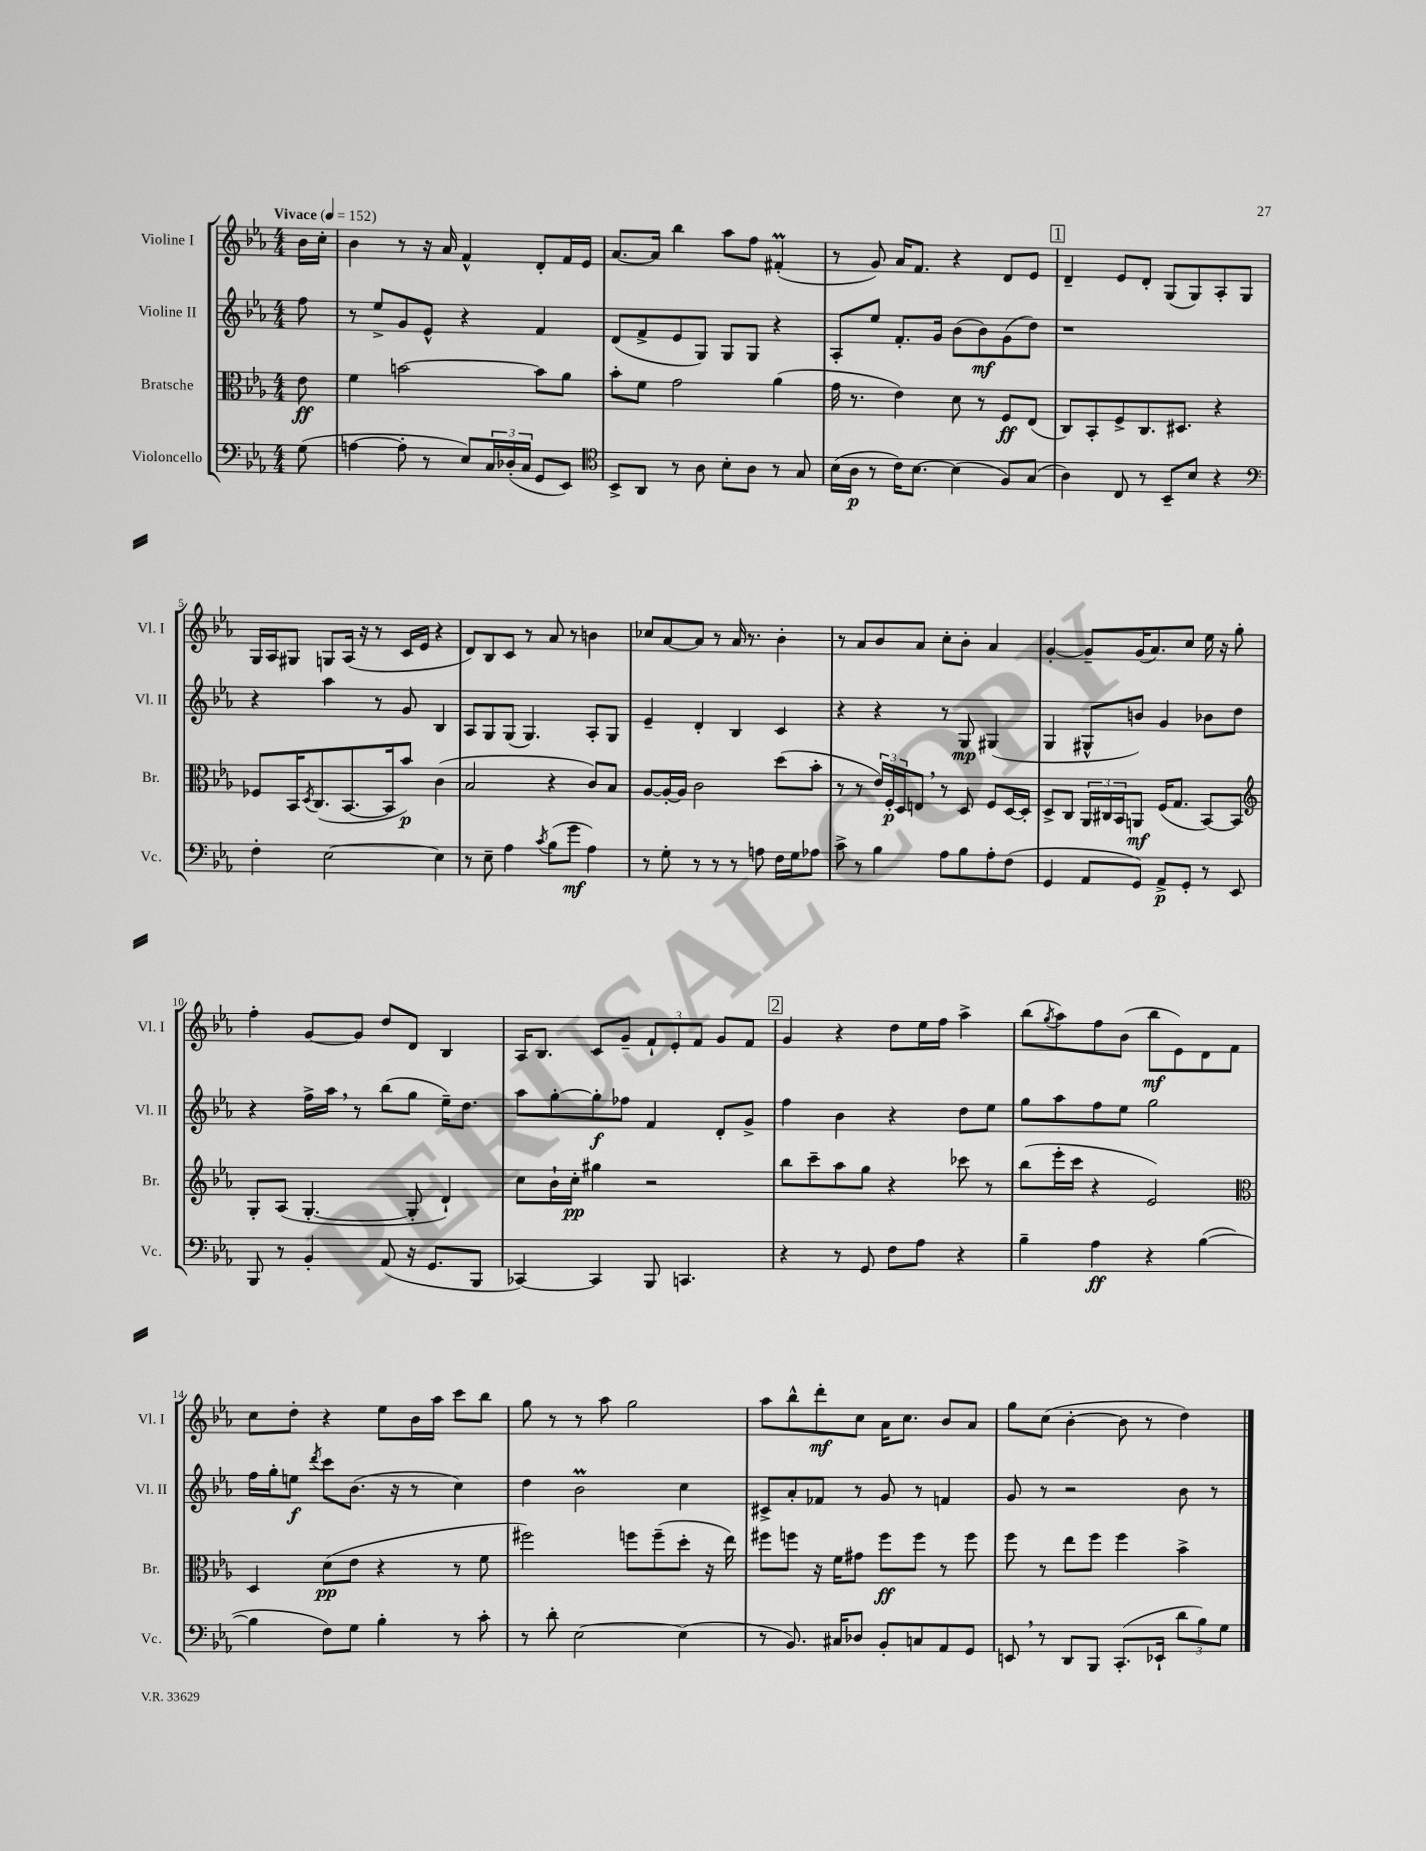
<<
\new StaffGroup <<
\new Staff = "s0" \with { instrumentName = "Violine I" shortInstrumentName = "Vl. I" } {
    \clef treble \key ees \major \numericTimeSignature \time 4/4 \partial 8 \tempo "Vivace" 4 = 152
    bes'16 c''16-. |
    bes'4 r8 r16 aes'16 f'4-^ d'8-. f'16 ees'16 |
    aes'8.~ aes'16 bes''4 aes''8 f''8 fis'4-.\prall( |
    r8 g'8) aes'16 f'8. r4 d'8 ees'8 |
    \mark \markup { \box "1" } d'4-- ees'8 d'8-. g8( g8) aes8-. g8 |
    g16 aes16 gis8 g8 aes16( r16 r8 c'16 ees'16 r4 |
    d'8) bes8 c'8 r8 aes'8 r8 b'4 |
    ces''8 aes'8~ aes'8 r8 aes'16 r8. bes'4-. |
    r8 aes'8 bes'8 aes'8 c''8-. bes'8-. aes'4 |
    g'4~-. g'8-- g'16( aes'8.) c''8 ees''16 r16 g''8-. |
    f''4-. g'8~ g'8 d''8 d'8 bes4 |
    aes16 bes8. c'8 g'8-- \tuplet 3/2 { f'8-! ees'8-. f'8 } g'8 f'8 |
    \mark \markup { \box "2" } g'4 r4 d''8 ees''16 f''16 aes''4-> |
    bes''8( \acciaccatura { g''8 } aes''8) f''8 bes'8( bes''8\mf ees'8) d'8 f'8 |
    c''8 d''8-. r4 ees''8 bes'16 aes''16 c'''8 bes''8 |
    g''8 r8 r8 aes''8 g''2 |
    aes''8 bes''8-^ d'''8-.\mf c''8 aes'16 c''8. bes'8 aes'8 |
    g''8 c''8( bes'4~-. bes'8 r8 d''4) \bar "|." |
}
\new Staff = "s1" \with { instrumentName = "Violine II" shortInstrumentName = "Vl. II" } {
    \clef treble \key ees \major \numericTimeSignature \time 4/4 \partial 8
    f''8 |
    r8 ees''8-> g'8 ees'8-^ r4 f'4 |
    d'8( f'8-> ees'8 g8) g8 g8 r4 |
    aes8-. ees''8 f'8.-. g'16 bes'8( bes'8\mf) g'8( d''8) |
    \mark \markup { \box "1" } r1 |
    r4 aes''4 r8 g'8 bes4 |
    aes8 g8 g8( g4.) aes8-. g8 |
    ees'4-- d'4-. bes4 c'4 |
    r4 r4 r8 g8\mp gis4( |
    g4 gis8-^ b'8) g'4 bes'8 d''8 |
    r4 f''16-> aes''16 \breathe r8 bes''8( g''8 ees''16--) d''8. |
    aes''8 g''8~-. g''8-.\f fes''8 f'4 d'8-. g'8-> |
    \mark \markup { \box "2" } f''4 bes'4 r4 d''8 ees''8 |
    g''8 aes''8 f''8 ees''8 g''2 |
    f''16 g''16-. e''8\f \acciaccatura { d'''8 } c'''8 bes'8.( r16 r8 c''4) |
    d''4 bes'2\prall c''4 |
    cis'8-> aes'8-. fes'8 r8 g'8 r8 f'4 |
    g'8 r8 r2 bes'8 r8 \bar "|." |
}
\new Staff = "s2" \with { instrumentName = "Bratsche" shortInstrumentName = "Br." } {
    \clef alto \key ees \major \numericTimeSignature \time 4/4 \partial 8
    ees'8\ff |
    f'4 b'2~ b'8 aes'8 |
    bes'8-. f'8 g'2 aes'4( |
    g'16 r8. ees'4) d'8 r8 f8\ff ees8( |
    \mark \markup { \box "1" } c8) bes,8-. f8-> c8. dis8. r4 |
    fes8 bes,16 \acciaccatura { d8 } c8.( bes,8.~ bes,16 bes'8\p) c'4( |
    bes2 r4 c'8) bes8 |
    aes8~ aes16~-. aes16 c'2 d''8( bes'8-. |
    r8 r8 \tuplet 3/2 { ees'16) f16-.\p d16 } e8 \breathe r8 d8 f8 d16~ d16-. |
    d8-> c8 \tuplet 3/2 { aes,16 cis16 bes,16 } a,8\mf f16( g8. bes,8~) bes,8 |
    \clef treble g8-. aes8( g4.~-. g8-. d'4-!) |
    c''8 bes'16-! c''16-.\pp gis''4 r2 |
    \mark \markup { \box "2" } bes''8 c'''8-- aes''8 g''8 r4 ces'''8 r8 |
    bes''8( ees'''16-. c'''16 r4 ees'2) |
    \clef alto d4 d'8\pp( ees'8 r4 r8 f'8 |
    fis''2) f''8 f''8--( d''8-. r16 ees''16) |
    fis''8 f''8 r16 f'16 gis'8 f''8\ff f''8 r8 f''8 |
    f''8 r8 ees''8 f''8 f''4 bes'4-> \bar "|." |
}
\new Staff = "s3" \with { instrumentName = "Violoncello" shortInstrumentName = "Vc." } {
    \clef bass \key ees \major \numericTimeSignature \time 4/4 \partial 8
    g8( |
    a4~ a8-. r8 ees8) \tuplet 3/2 { c16 des16-.( c16 } g,8 ees,8) |
    \clef tenor bes,8-> aes,8 r8 aes8 bes8-. aes8 r8 g8 |
    bes16( aes16\p r8 c'16) bes8.~ bes4( f8) g8( |
    \mark \markup { \box "1" } aes4) c8 r8 bes,8-- bes8 r4 |
    \clef bass f4-. ees2~ ees4 |
    r8 ees8-- aes4 \acciaccatura { c'8 } bes8( g'8\mf aes4) |
    r8 g8-. r8 r8 r8 a8 f16 g16 aes8 |
    c'8-> r8 bes4 aes8 bes8 aes8-. f8( |
    g,4 aes,8 g,8) aes,8->\p g,8-. r8 ees,8 |
    bes,,8 r8 bes,4-. aes,8( r16 g,8. bes,,8 |
    ces,4~) ces,4 bes,,8 c,4. |
    \mark \markup { \box "2" } r4 r8 g,8 f8 aes8 r4 |
    bes4-- aes4\ff r4 bes4~( |
    bes4 f8) g8 bes4-. r8 c'8-. |
    r8 d'8-. ees2~ ees4( |
    r8 bes,8.) cis16 des8 bes,8-. c8 aes,8 g,8 |
    e,8 \breathe r8 d,8 bes,,8 c,8.-.( ees,16-! \tuplet 3/2 { d'8 bes8) g8 } \bar "|." |
}
>>
>>
